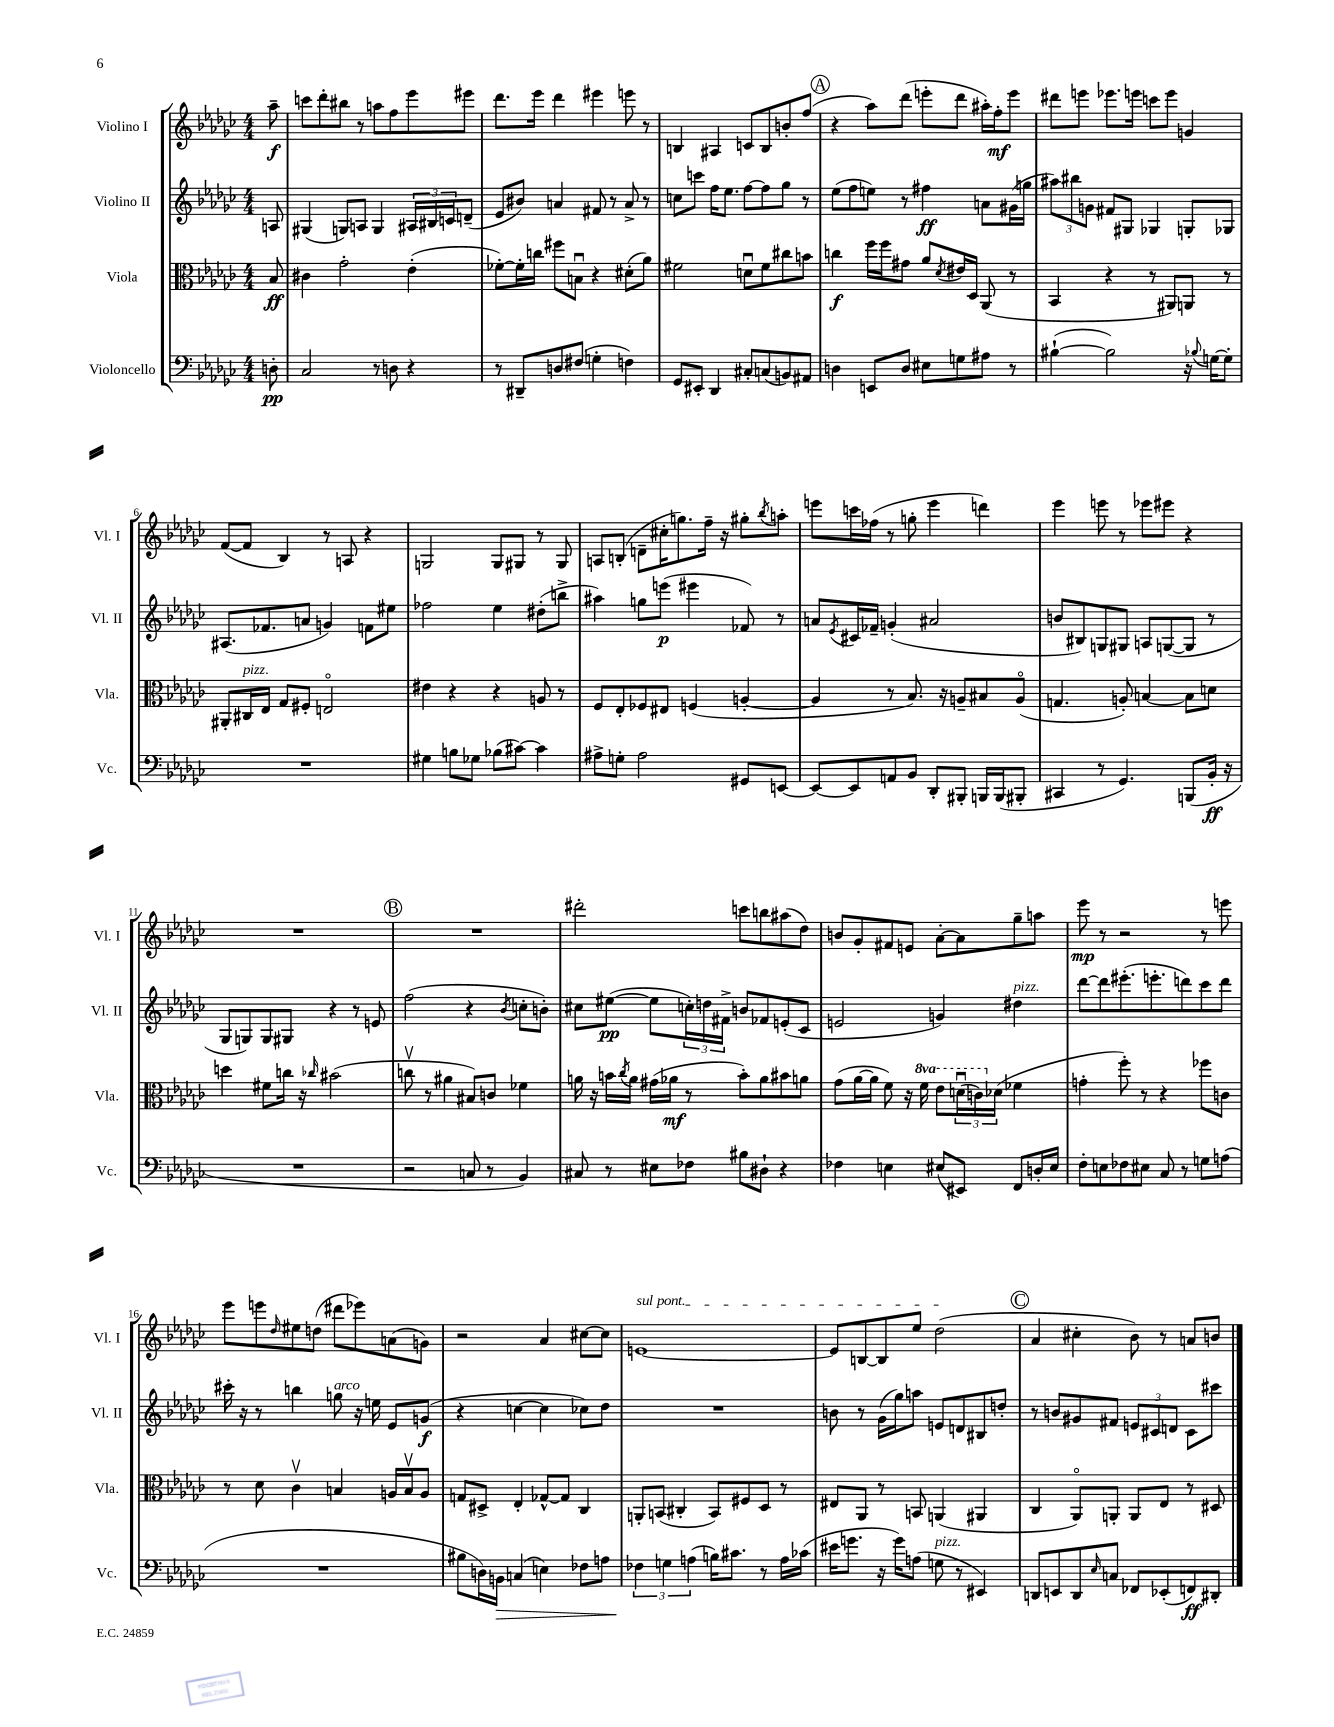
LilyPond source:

<<
\new StaffGroup <<
\new Staff = "s0" \with { instrumentName = "Violino I" shortInstrumentName = "Vl. I" } {
    \clef treble \key ges \major \numericTimeSignature \time 4/4 \partial 8
    aes''8--\f |
    c'''8 des'''8-. bis''8 r8 a''8 f''8 ees'''8 eis'''8 |
    des'''8. ees'''16 des'''4 eis'''4 e'''8 r8 |
    b4 ais4 c'8 b8 b'8-. f''8( |
    \mark \markup { \circle "A" } r4 aes''8) des'''8( e'''8-. des'''8 ais''16-.) f''16-.\mf e'''8 |
    dis'''8 e'''8 ees'''8. e'''16 c'''8 e'''8 g'4 |
    f'8~( f'8 bes4) r8 a8 r4 |
    g2 g8 gis8 r8 gis8 |
    a8 b8-.( d'8-- cis''16-. g''8.) f''16-- r16 gis''8-. \acciaccatura { bes''8 } a''8-. |
    e'''8 c'''16 fes''16( r8 g''8-. e'''4 d'''4) |
    ees'''4 e'''8 r8 ees'''8 eis'''8 r4 |
    R1 |
    \mark \markup { \circle "B" } R1 |
    dis'''2-. c'''8 b''8 ais''8( des''8) |
    b'8 ges'8-. fis'8 e'8 aes'8~-. aes'8 ges''8-- a''8 |
    ees'''8\mp r8 r2 r8 e'''8 |
    ees'''8 e'''8 \grace { des''16 } eis''8 d''8( dis'''8 ees'''8) a'8( g'8) |
    r2 aes'4 cis''8~ cis''8 |
    \once \override TextSpanner.bound-details.left.text = \markup { \italic "sul pont." } e'1~\startTextSpan |
    e'8 b8~ b8 ees''8 des''2\stopTextSpan( |
    \mark \markup { \circle "C" } aes'4 cis''4-. bes'8) r8 a'8 b'8 \bar "|." |
}
\new Staff = "s1" \with { instrumentName = "Violino II" shortInstrumentName = "Vl. II" } {
    \clef treble \key ges \major \numericTimeSignature \time 4/4 \partial 8
    a8 |
    gis4( g8) a8 g4 \tuplet 3/2 { ais16 bis16 c'16 } d'8--( |
    ees'8 bis'8) a'4 fis'8 r8 a'8-> r8 |
    c''8 c'''8 f''16 ees''8. f''8~ f''8 ges''8 r8 |
    \mark \markup { \circle "A" } ees''8( f''8 e''8) r8 fis''4\ff a'8 gis'16( g''16 |
    \tuplet 3/2 { ais''8) bis''8 g'8 } fis'8 gis8 ges4 g8-. ges8 |
    ais8.( fes'8. a'8 g'4) f'8 eis''8 |
    fes''2 ees''4 dis''8-.( b''8-> |
    ais''4) g''8 e'''8\p( eis'''4 fes'8) r8 |
    a'8 \acciaccatura { ees'8 } cis'16 fes'16-- g'4-.( ais'2 |
    b'8 bis8) g8 gis8 a8 g8~( g8 r8 |
    ges8 g8) g8 gis8 r4 r8 e'8 |
    \mark \markup { \circle "B" } f''2( r4 \acciaccatura { bes'8 } c''8-. b'8-.) |
    cis''8 eis''8~\pp( eis''8 \tuplet 3/2 { c''16-.) d''16 fis'16-> } b'8 fes'8 e'8-.( ces'8 |
    e'2 g'4) dis''4^\markup { \italic "pizz." } |
    des'''8~ des'''8 eis'''8.-.( e'''8.-. d'''8) ces'''8 d'''8 |
    cis'''16-. r16 r8 b''4 g''8^\markup { \italic "arco" } r16 e''16 ees'8 g'8\f( |
    r4 c''4~ c''4 ces''8) des''8 |
    R1 |
    b'8 r8 ges'16( ges''16) a''8 e'8 d'8 bis8 d''8-. |
    \mark \markup { \circle "C" } r8 b'8 gis'8 fis'8 \tuplet 3/2 { e'8 cis'8 d'8 } cis'8 cis'''8 \bar "|." |
}
\new Staff = "s2" \with { instrumentName = "Viola" shortInstrumentName = "Vla." } {
    \clef alto \key ges \major \numericTimeSignature \time 4/4 \set Staff.ottavationMarkups = #ottavation-simple-ordinals \partial 8
    bes8\ff |
    cis'4 ges'2-. ees'4-.( |
    fes'8~-.) fes'16-. c''16 fis''8 b8\downbow r4 dis'8-.( aes'8) |
    fis'2 d'8\downbow fis'8 cis''8 b'8 |
    \mark \markup { \circle "A" } c''4\f f''16 f''16 gis'8 aes'8 \acciaccatura { des'8 } eis'16 des16 aes,8( r8 |
    bes,4 r4 r8 ais,8) a,8 r8 |
    ais,8-. cis16^\markup { \italic "pizz." } ees16 ges8 fis8-. e2\flageolet |
    eis'4 r4 r4 a8 r8 |
    f8 ees8-. fes8 eis8 f4( a4~-. |
    a4 r8 bes8.) r16 a8-- bis8 a8\flageolet( |
    g4. a8-.) b4~ b8 d'8 |
    d''4 fis'8 c''16 r16 \grace { ces''16 } bis'2( |
    \mark \markup { \circle "B" } c''8\upbow r8 ais'4 bis8) c'8 fes'4 |
    a'16 r16 b'16 \acciaccatura { ces''8 } a'16 gis'16( aes'16\mf r8 b'8-.) aes'8 bis'8 a'8 |
    ges'8( aes'16~ aes'16 f'8) r16 \ottava #1 f''16 ees''8 \tuplet 3/2 { d''16\downbow( c''16) \ottava #0 des'!16( } fes'4 |
    g'4-. f''8-.) r8 r4 fes''8 c'8 |
    r8 des'8 ces'4\upbow b4 a16 b16\upbow a8 |
    g8 dis8-> ees4-. ges8~-^ ges8 ces4 |
    a,8-. b,8( cis4-. b,8) fis8 des8 r8 |
    eis8 aes,8 r8 b,8 a,4( ais,4 |
    \mark \markup { \circle "C" } ces4 aes,8\flageolet) a,8-. a,8 ees8 r8 dis8 \bar "|." |
}
\new Staff = "s3" \with { instrumentName = "Violoncello" shortInstrumentName = "Vc." } {
    \clef bass \key ges \major \numericTimeSignature \time 4/4 \partial 8
    d8-.\pp |
    ces2 r8 d8 r4 |
    r8 dis,8-- d8 fis8( g4-. f4) |
    ges,8 eis,8-. des,4 cis8-. c8( b,8) ais,8 |
    \mark \markup { \circle "A" } d4 e,8 d8 eis8 g8 ais8 r8 |
    bis4~-!( bis2) r16 \appoggiatura { bes8 } g16~ g8-. |
    R1 |
    gis4 b8 ges8 bes8( cis'8~) cis'4 |
    ais8-> g8-. ais2 gis,8 e,8~ |
    e,8~ e,8 a,8 bes,8 des,8-. bis,,8-. b,,16 b,,16( bis,,8-. |
    cis,4 r8 ges,4.) b,,8( bes,16-.\ff r16 |
    R1 |
    \mark \markup { \circle "B" } r2 c8 r8 bes,4) |
    cis8 r8 eis8 fes8 bis8 dis8-! r4 |
    fes4 e4 eis8( eis,8) f,8 d16-. eis16 |
    f8-. e8 fes8 eis8 ces8 r8 g8 a8( |
    R1 |
    bis8 d16) b,16\> c4( e4) fes8 a8 |
    \tuplet 3/2 { fes4\! g4 a4( } b16) cis'8. r8 a16 ces'16( |
    eis'16 g'8. r16 g'16) a8( g8^\markup { \italic "pizz." } r8 eis,4) |
    \mark \markup { \circle "C" } d,8 e,8 d,8 \grace { ees16 } c8 fes,8 ees,8-.( f,8\ff) dis,8-. \bar "|." |
}
>>
>>
